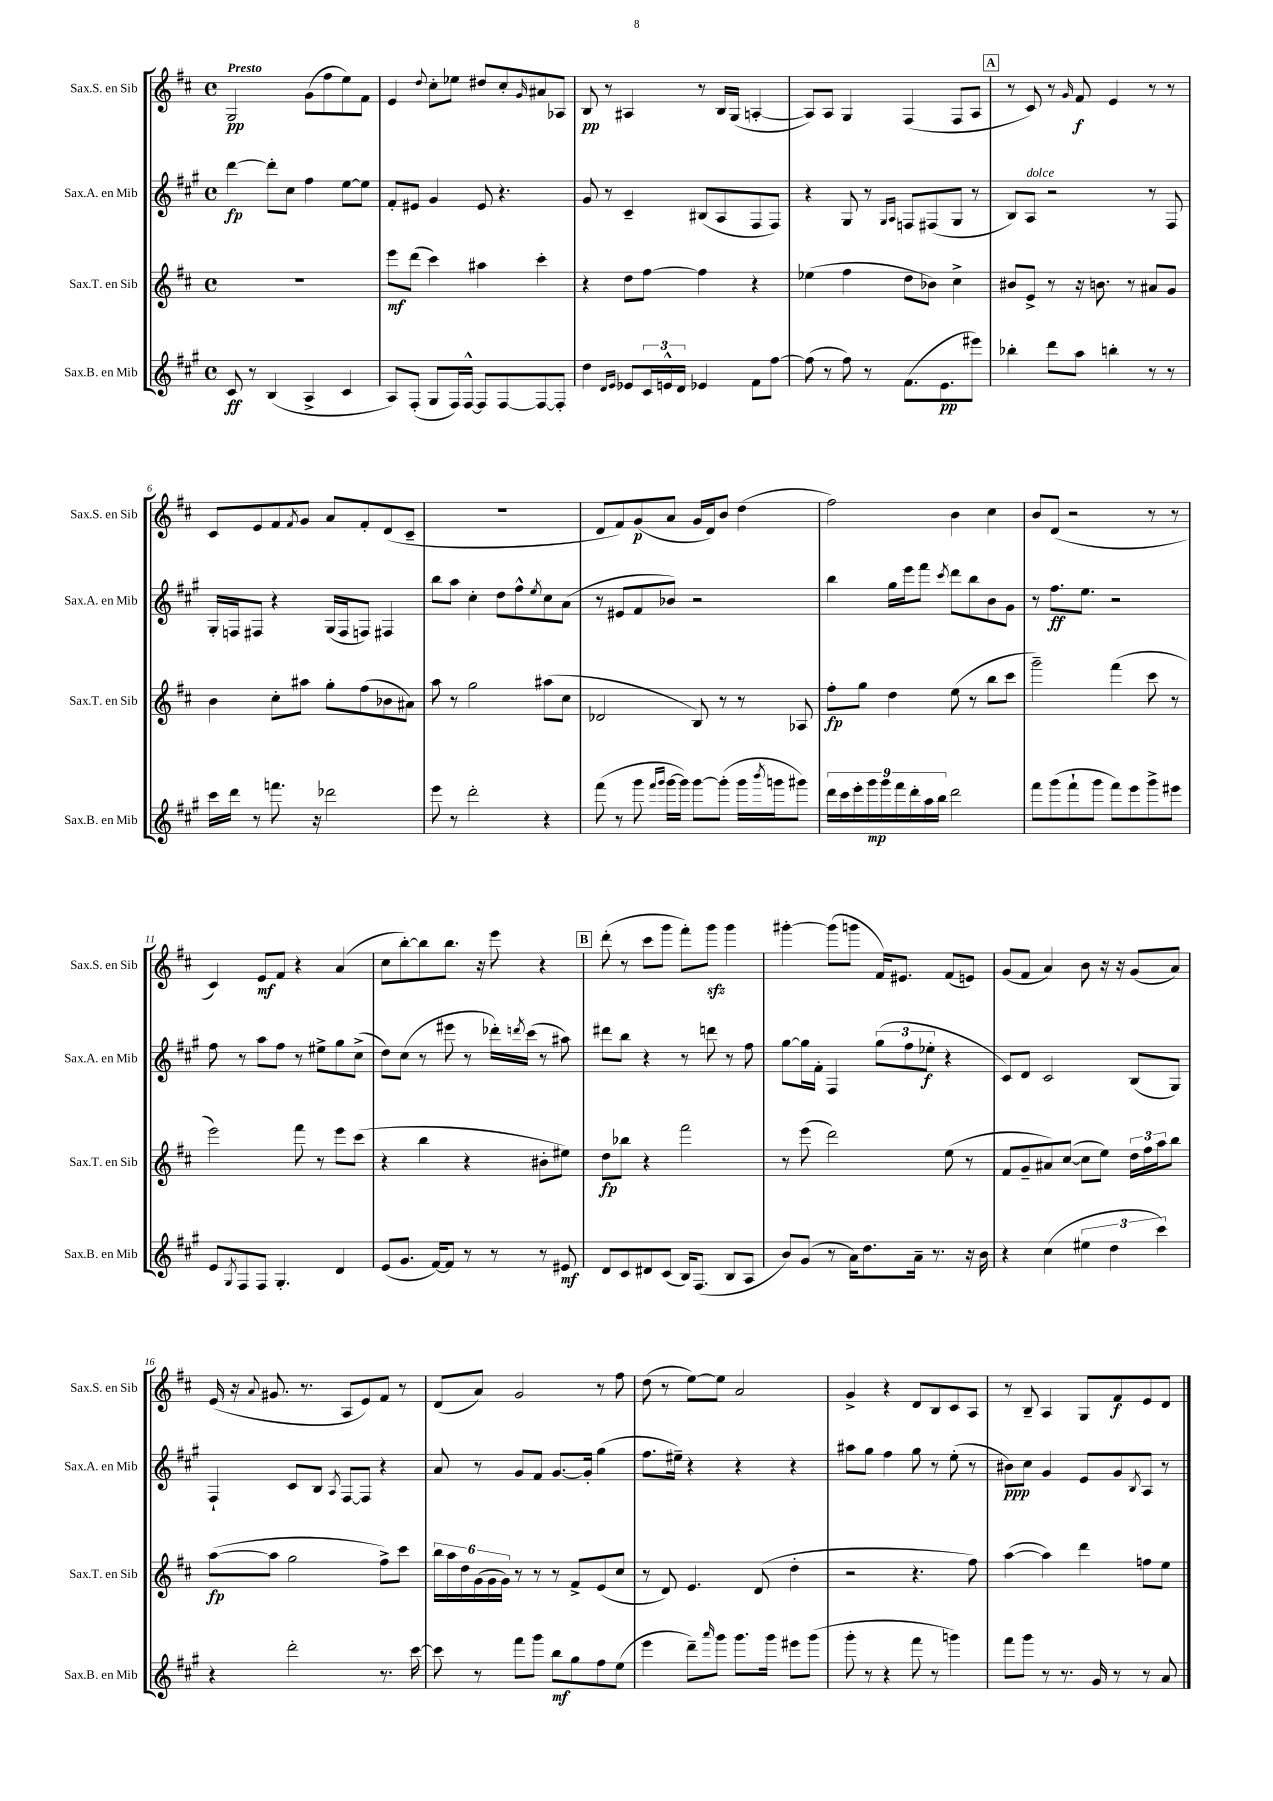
<<
\new StaffGroup <<
\new Staff = "s0" \with { instrumentName = "Sax.S. en Sib" shortInstrumentName = "Sax.S. en Sib" } {
    \clef treble \key d \major \defaultTimeSignature \time 4/4 \tempo "Presto"
    g2\pp g'8( fis''8 e''8) fis'8 |
    e'4 \appoggiatura { d''8 } cis''8-. ees''8 dis''8 cis''8-. \grace { g'16 } ais'8 aes8 |
    b8\pp r8 ais4 r8 b16 g16( a4~-. |
    a8) a8 g4 fis4( fis8 a8 |
    \mark \markup { \box "A" } r8 cis'8) r8 \grace { g'16 } fis'8\f e'4 r8 r8 |
    cis'8 e'8 fis'8 \acciaccatura { fis'8 } g'8 a'8 fis'8-. d'8( cis'8-- |
    R1 |
    d'8 fis'8) g'8\p( a'8 g'16 d'16) b'8 d''4( |
    fis''2) b'4 cis''4 |
    b'8 d'8( r2 r8 r8 |
    cis'4) e'8\mf fis'8 r4 a'4( |
    cis''8 b''8~-.) b''8 b''8. r16 e'''8 r4 |
    \mark \markup { \box "B" } d'''8-.( r8 cis'''8 g'''8 fis'''8-.) g'''8\sfz g'''4 |
    gis'''4~-. gis'''8( g'''8 fis'16) eis'8. fis'8( e'8) |
    g'8( fis'8 a'4) b'8 r16 r16 g'8( a'8) |
    e'16( r16 \appoggiatura { a'8 } gis'8. r8. a8 e'8) fis'8 r8 |
    d'8( a'8) g'2 r8 fis''8 |
    d''8( r8 e''8~) e''8 a'2 |
    g'4-> r4 d'8 b8 cis'8 a8 |
    r8 b8-- a4 g8 fis'8\f e'8 d'8 \bar "|." |
}
\new Staff = "s1" \with { instrumentName = "Sax.A. en Mib" shortInstrumentName = "Sax.A. en Mib" } {
    \clef treble \key a \major \defaultTimeSignature \time 4/4
    d'''4~\fp d'''8-. cis''8 fis''4 e''8~ e''8 |
    fis'8-. eis'8 gis'4 eis'8 r4. |
    gis'8 r8 cis'4-- bis8( a8 fis8 fis8) |
    r4 gis8 r8 \grace { gis16 a16 } f8 fis8( gis8 r8 |
    \mark \markup { \box "A" } b8) a8^\markup { \italic "dolce" } r2 r8 fis8 |
    gis16-. f16 fis8 r4 gis16( fis16 f8) fis4 |
    b''8 a''8 cis''4-. d''8 fis''8-^ \acciaccatura { e''8 } cis''8 a'8( |
    r8 eis'8 fis'8 bes'8) r2 |
    b''4 gis''16 e'''16 fis'''8 \acciaccatura { cis'''8 } d'''8 b''8 b'8 gis'8 |
    r8 fis''8.\ff e''8. r2 |
    fis''8 r8 a''8 fis''8 r8 eis''8-> gis''8 cis''8->( |
    d''8) cis''8( r8 eis'''8 r8 des'''16-.) \acciaccatura { d'''8 } cis'''16( r8 ais''8) |
    \mark \markup { \box "B" } dis'''8 b''8 r4 r8 d'''8 r8 fis''8 |
    gis''8~ gis''16 fis'16-. fis4 \tuplet 3/2 { gis''8( fis''8 ees''8-.\f } r4 |
    cis'8) d'8 cis'2 b8( gis8) |
    fis4-! cis'8 b8 \acciaccatura { a8 } fis8~ fis8 r4 |
    a'8 r8 gis'8 fis'8 gis'8.~ gis'16-. gis''4( |
    fis''8. eis''16--) r4 r4 r4 |
    ais''8 gis''8 fis''4 gis''8 r8 e''8-.( r8 |
    bis'8\ppp) cis''8 gis'4 e'8 gis'8 \acciaccatura { b8 } a8 r8 \bar "|." |
}
\new Staff = "s2" \with { instrumentName = "Sax.T. en Sib" shortInstrumentName = "Sax.T. en Sib" } {
    \clef treble \key d \major \defaultTimeSignature \time 4/4
    R1 |
    e'''8\mf d'''8( cis'''4) ais''4 cis'''4-. |
    r4 d''8 fis''8~ fis''4 r4 |
    ees''4( fis''4 d''8 bes'8) cis''4-> |
    \mark \markup { \box "A" } bis'8 e'8-> r8 r16 b'8. r8 ais'8 g'8 |
    b'4 cis''8-. ais''8 g''8-. fis''8( bes'8 ais'8) |
    a''8 r8 g''2 ais''8( cis''8 |
    des'2 b8) r8 r8 aes8 |
    fis''8-.\fp g''8 d''4 e''8( r8 b''8 cis'''8 |
    g'''2--) fis'''4( cis'''8 r8 |
    e'''2) fis'''8 r8 e'''8 cis'''8( |
    r4 b''4 r4 bis'8-. eis''8) |
    \mark \markup { \box "B" } d''8\fp bes''8 r4 fis'''2 |
    r8 e'''8( d'''2) e''8( r8 |
    fis'8 g'8-- ais'8) cis''8~( cis''8 e''8) \tuplet 3/2 { d''16 fis''16 a''16 } b''8 |
    a''8~\fp( a''8 g''2 fis''8->) cis'''8 |
    \tuplet 6/4 { b''16 a''16 d''16 g'16( g'16 g'16) } r8 r8 r8 fis'8-> e'8( cis''8 |
    r8 d'8) e'4. d'8( d''4-. |
    r2 r4. fis''8) |
    a''4~( a''4) d'''4 f''8 e''8 \bar "|." |
}
\new Staff = "s3" \with { instrumentName = "Sax.B. en Mib" shortInstrumentName = "Sax.B. en Mib" } {
    \clef treble \key a \major \defaultTimeSignature \time 4/4
    cis'8\ff r8 b4( a4-> cis'4 |
    a8) fis8-.( gis8 fis16) fis16~-^ fis8 fis8~ fis8~ fis8-. |
    d''4 \grace { d'16 e'16 } ees'8 \tuplet 3/2 { cis'16 e'16-^ d'16 } ees'4 fis'8 fis''8~ |
    fis''8( r8 fis''8) r8 fis'8.( e'8.\pp eis'''8) |
    \mark \markup { \box "A" } bes''4-. d'''8 a''8 b''4-. r8 r8 |
    cis'''16 d'''16 r8 f'''8. r16 des'''2 |
    e'''8 r8 d'''2-. r4 |
    fis'''8( r8 gis'''8 \grace { fis'''16 gis'''16 } gis'''16~ gis'''16) gis'''8~ gis'''8-.( gis'''16 \acciaccatura { b'''8 } g'''16 gis'''8) |
    \tuplet 9/8 { d'''16 cis'''16 e'''16-. gis'''16\mp gis'''16 fis'''16 d'''16-. a''16 b''16 } d'''2 |
    fis'''8 gis'''8( fis'''8-! gis'''8 fis'''8) e'''8 gis'''8-> eis'''8 |
    e'8 \acciaccatura { gis8 } fis8 fis8 gis4.-. d'4 |
    e'8( gis'8. fis'16~) fis'8 r8 r8 r8 eis'8\mf |
    \mark \markup { \box "B" } d'8 cis'8 dis'8 cis'8( b16) fis8.( b8 a8 |
    b'8) gis'8( r8 a'16) d''8. a'16-- r8. r16 b'16 |
    r4 cis''4( \tuplet 3/2 { eis''4 d''4 cis'''4) } |
    r4 d'''2-. r8. cis'''16~ |
    cis'''8 r8 fis'''8 gis'''8 b''8\mf gis''8 fis''8 e''8( |
    e'''4 d'''8--) \grace { a'''16 } gis'''8 gis'''8. gis'''16 eis'''8 gis'''8( |
    gis'''8-. r8 r4 fis'''8 r8 g'''4) |
    fis'''8 gis'''8 r8 r8. gis'16 r8 r8 a'8 \bar "|." |
}
>>
>>
